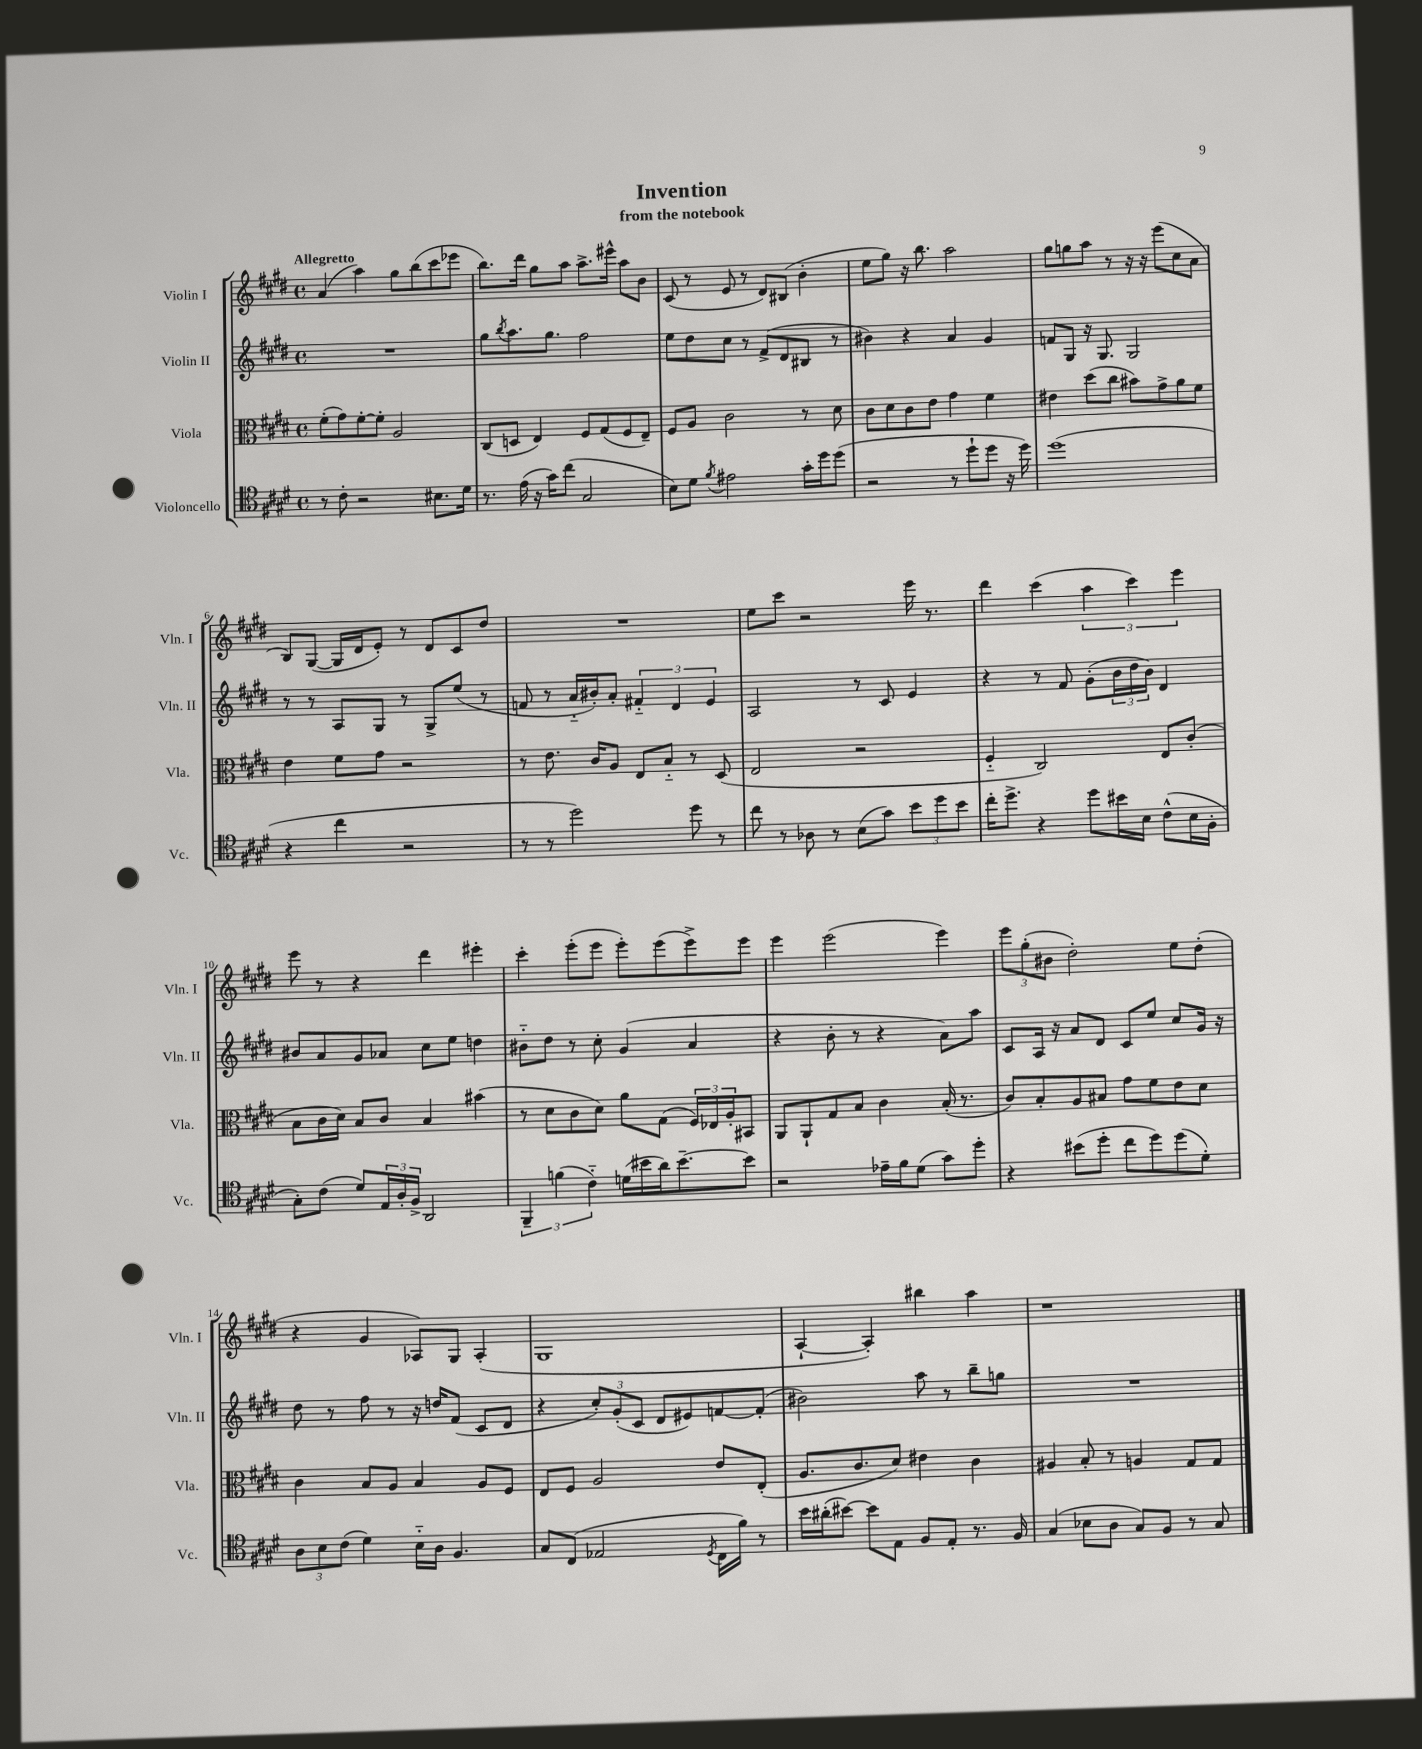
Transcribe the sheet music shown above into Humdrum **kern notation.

**kern	**kern	**kern	**kern
*staff4	*staff3	*staff2	*staff1
*clefC4	*clefC3	*clefG2	*clefG2
*k[f#c#g#d#]	*k[f#c#g#d#]	*k[f#c#g#d#]	*k[f#c#g#d#]
*M4/4	*M4/4	*M4/4	*M4/4
*met(c)	*met(c)	*met(c)	*met(c)
8r	(8f#'\L	1r	(4a/
8c#'\	8g#\)	.	.
2r	[8f#'\	.	4aa\)
.	8f#'\]J	.	.
.	2A/	.	8gg#\L
.	.	.	(8bb\
8.B#\L	.	.	8ccc#\
.	.	.	8eee-\J
16d#\Jk	.	.	.
=	=	=	=
8.r	(8C#/L	8gg#\L	8.bb\L)
.	.	8qbb/	.
.	8D/J	8.aa\	.
(16e\	.	.	16ddd#\Jk
16r	4E/)	.	8gg#\L
16g#\LK)	.	8.gg#\J	.
(8cc#\J	.	.	8aa\J
2G#/	8F#/L	2ff#\	8.aa^\L
.	(8G#/	.	.
.	.	.	16eee#^^\Jk
.	8F#/	.	8aa\L
.	8E~/J)	.	8b\J
=	=	=	=
8B\L)	8F#/L	8ee\L	(8c#/
8d#\J	8A/J	8dd#\	8r
8qf#/	.	.	.
2e#\	2c#\	8cc#\J	8e/
.	.	8r	8r
.	.	(8f#^/L	8d#/L)
.	.	8d#/	(8B#/J
16g#'\LL	8r	8B#/J	4b'\
16dd#\J	.	.	.
(8dd#\J	8d#\	8r	.
=	=	=	=
2r	8c#\L	4b#\)	8ee\L
.	8d#\	.	8gg#\J)
.	8c#\	4r	16r
.	.	.	8.bb\
.	8e\J	.	.
8r	4g#\	4a/	2aa\
8dd#`\L	.	.	.
8dd#\J	4f#\	4g#/	.
16r	.	.	.
16dd#\)	.	.	.
=	=	=	=
(1dd#	4e#\	8f/L	8gg#\L
.	.	8G#/J	8gg\
.	(8dd#\L	16r	8aa\J
.	.	8.G#/	.
.	8cc#\J	.	8r
.	8b#\L)	2G#/	16r
.	.	.	16r
.	8g#^\	.	(8eee\L
.	8a\	.	8cc#\
.	8f#\J	.	8a\J
=	=	=	=
4r	4e\	8r	8B/L)
.	.	8r	([8G#/J
4cc#\	8f#\L	8A/L	16G#/]LL
.	.	.	16d#/J
.	8g#\J	8G#/J	8e'/J)
2r	2r	8r	8r
.	.	8G#^/L	8d#/L
.	.	(8ee/J	8c#/
.	.	8r	8dd#/J
=	=	=	=
8r	8r	8f/	1r
8r	8.e\	8r	.
2dd#\)	.	16a'~/LL	.
.	16c#/LK	16b#'/J)	.
.	8A/J	8a'/J	.
.	8E/L	6f#'~/	.
.	8B'~/J	.	.
.	.	6d#/	.
8dd#\	8r	.	.
.	.	6e/	.
8r	(8D#/	.	.
=	=	=	=
8cc#\	2E/	2A/	8ee\L
8r	.	.	8ccc#\J
8A-\	.	.	2r
8r	.	.	.
(8B\L	2r	8r	.
8g#\J)	.	8c#/	.
12b\L	.	4e/	16eee\
.	.	.	8.r
12dd#\	.	.	.
12b\J	.	.	.
=	=	=	=
16cc#'\LK	4F#'~/	4r	4ddd#\
8.dd#^\J	.	.	.
4r	2C#/)	8r	(4ccc#\
.	.	8f#/	.
8dd#\L	.	(8g#'\L	6aa\
16b#\L	.	24b\L	.
.	.	24dd#\	6ccc#\)
16B\JJ	.	.	.
.	.	24b\JJ)	.
(8c#^^\L	8E/L	4d#/	.
.	.	.	6eee\
16B\L	(8c#'/J	.	.
16F#'\JJ	.	.	.
=	=	=	=
8G#'\L)	8B\L	8b#/L	8eee\
(8c#\J	16c#\L	8a/	8r
.	16d#\JJ)	.	.
8d#/L)	8B/L	8g#/	4r
24E/L	8c#/J	8a-/J	.
24A'/	.	.	.
24F#^/JJ	.	.	.
2AA/	4B/	8cc#\L	4ddd#\
.	.	8ee\J	.
.	(4b#\	4dd\	4eee#'\
=	=	=	=
6FF#~/	8r	8b#'~\L	4ccc#'\
.	8d#\L	8dd#\J	.
(6f\	.	.	.
.	8c#\	8r	(8eee'\L
6c#'~\)	.	.	.
.	8d#\J)	8cc#'\	8eee\J
(16d\LL	8a\L	(4g#/	8eee'\L)
16b#\	.	.	.
16a\J)	(8G#\J	.	(8eee\
[8.b#~\	.	.	.
.	24F#/LL)	4a/	8eee^\)
.	24E-/	.	.
.	24A'/J	.	.
8b#\]J	8BB#/J	.	8eee\J
=	=	=	=
2r	8AA/L	4r	4eee\
.	8AA`/	.	.
.	8G#/	8b'\	(2eee\
.	8B/J	8r	.
16e-~\LL	4c#\	4r	.
16f#\J	.	.	.
(8d#\J	.	.	.
8g#\L)	(16B'/	8a\L)	4eee\)
.	8.r	.	.
8dd#'\J	.	8aa\J	.
=	=	=	=
4r	8c#/L)	8c#/L	12eee\L
.	.	.	(12gg#'\
.	8B'/	16A/Jk	.
.	.	.	12b#\J
.	.	16r	.
(8b#\L	8A/	8a/L	2dd#'\)
8dd#'\J	8B#/J	8d#/J	.
8cc#\L	8g#\L	8c#/L	.
8dd#\)	8f#\	8ee/J	.
(8dd#\	8e\	8cc#/L	8ee\L
8d#'\J)	8d#\J	16g#/Jk	(8dd#'\J
.	.	16r	.
=	=	=	=
12A\L	4c#\	8dd#\	4r
12B\	.	.	.
.	.	8r	.
(12c#\J	.	.	.
4d#\)	8B/L	8ff#\	4g#/
.	8A/J	8r	.
16B'~\LL	4B/	16r	8A-/L)
16A\JJ	.	16dd/LK	.
4.F#/	.	(8f#/J	8G#/J
.	8A/L	8c#/L	(4A-'/
.	8F#/J	8d#/J	.
=	=	=	=
8G#/L	8E/L	4r	1G#
(8C#/J	8F#/J	.	.
2E-/	2A/	12cc#'/L)	.
.	.	(12g#'/	.
.	.	12c#/J	.
.	.	8d#/L	.
.	.	8e#/)	.
8qD#/	.	.	.
16C#\LL	8e/L	[8f/	.
16f#\JJ)	.	.	.
8r	(8E'/J	(8f'/]J	.
=	=	=	=
16b\LL	8.A/L	2b#\)	[4A`/
(16a#'\J	.	.	.
[8b#\J)	.	.	.
.	8.c#/	.	.
8b#\]L	.	.	4A'/])
8E\J	8d#/J)	.	.
8F#/L	4e#\	8aa\	4bb#\
8E'/J	.	8r	.
8.r	4c#\	8bb~\L	4aa\
.	.	8gg\J	.
16F#/	.	.	.
=	=	=	=
(4G#/	4A#/	1r	1r
8B-\L	8B'/	.	.
8A\J	8r	.	.
8G#/L)	4A/	.	.
8F#/J	.	.	.
8r	8G#/L	.	.
8G#/	8G#/J	.	.
==	==	==	==
*-	*-	*-	*-
